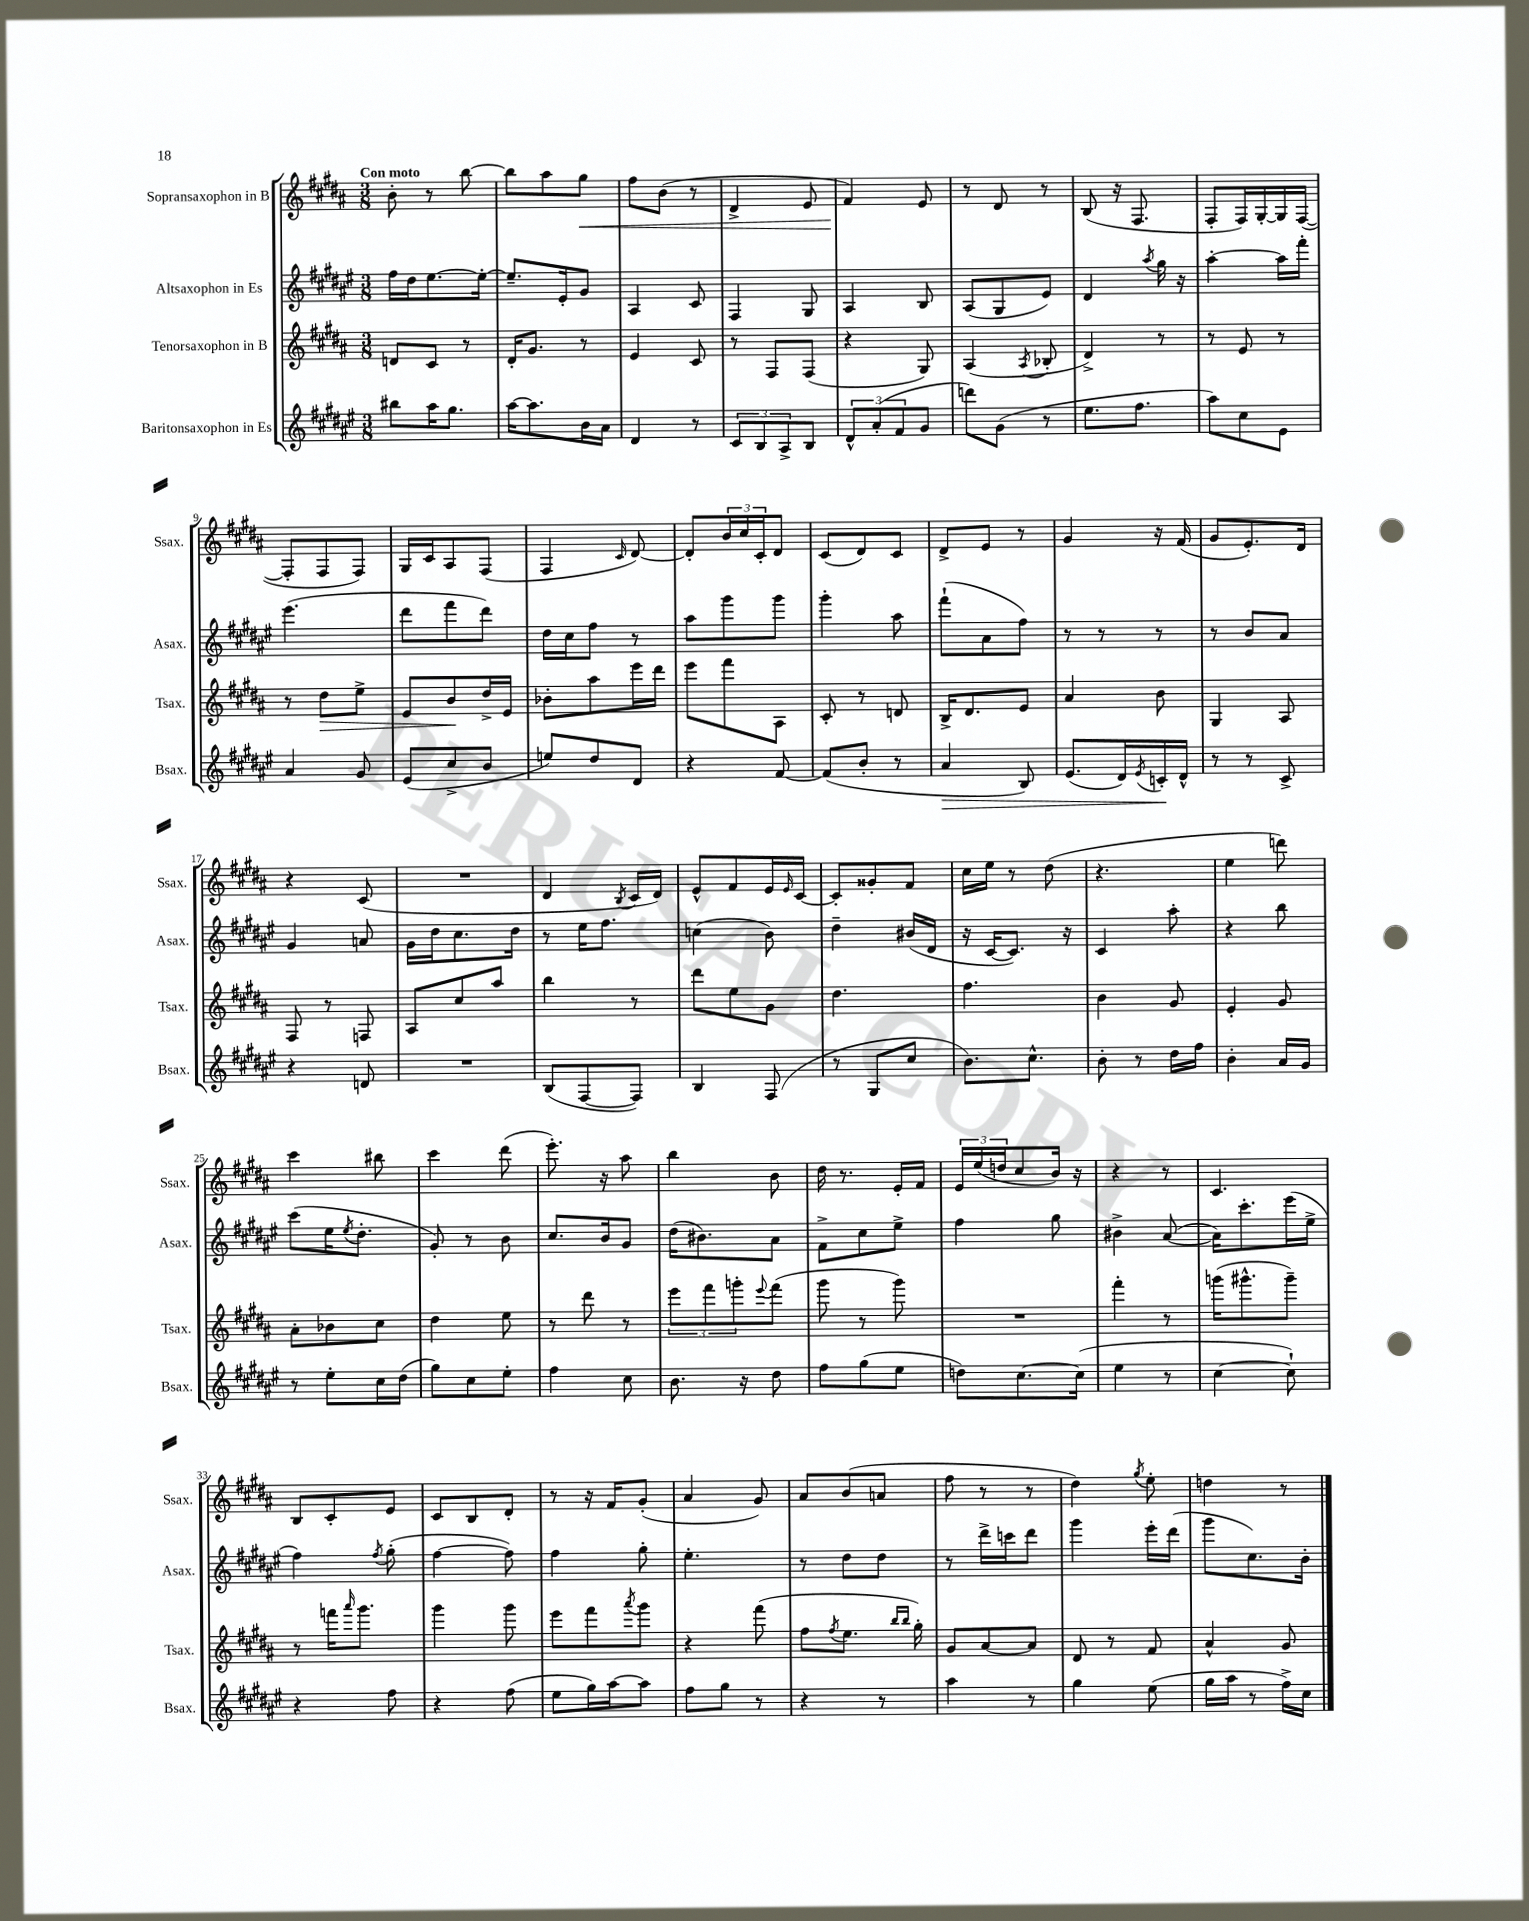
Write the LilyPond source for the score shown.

<<
\new StaffGroup <<
\new Staff = "s0" \with { instrumentName = "Sopransaxophon in B" shortInstrumentName = "Ssax." } {
    \clef treble \key b \major \numericTimeSignature \time 3/8 \tempo "Con moto"
    b'8-. r8 b''8~ |
    b''8 ais''8 gis''8\< |
    fis''8 b'8( r8 |
    dis'4-> e'8 |
    fis'4\!) e'8 |
    r8 dis'8 r8 |
    b8( r16 fis8. |
    fis8-. fis16) gis16~-. gis16 fis16~( |
    fis8-. fis8 fis8) |
    gis16 cis'16 ais8 fis8( |
    fis4 \grace { cis'16 } dis'8~) |
    dis'8-. \tuplet 3/2 { b'16 cis''16 cis'16-. } dis'8 |
    cis'8( dis'8) cis'8 |
    dis'8-> e'8 r8 |
    gis'4 r16 fis'16( |
    gis'8 e'8.-.) dis'16 |
    r4 cis'8( |
    R4. |
    dis'4 \acciaccatura { b8 } cis'16 dis'16) |
    e'8-^ fis'8 e'16 \grace { e'16 } cis'16~ |
    cis'8-. gisis'8-. fis'8 |
    cis''16 e''16 r8 dis''8( |
    r4. |
    e''4 d'''8) |
    cis'''4 bis''8 |
    cis'''4 dis'''8( |
    e'''8.-.) r16 ais''8 |
    b''4 b'8 |
    dis''16 r8. e'16-. fis'16 |
    \tuplet 3/2 { e'16 e''16( d''16 } cis''8 b'16) r16 |
    r4 r8 |
    cis'4. |
    b8 cis'8-. e'8 |
    cis'8 b8 dis'8-. |
    r8 r16 fis'16 gis'8-.( |
    ais'4 gis'8) |
    ais'8 b'8( a'8 |
    fis''8 r8 r8 |
    dis''4) \acciaccatura { gis''8 } e''8-. |
    d''4 r8 \bar "|." |
}
\new Staff = "s1" \with { instrumentName = "Altsaxophon in Es" shortInstrumentName = "Asax." } {
    \clef treble \key fis \major \numericTimeSignature \time 3/8
    fis''16 dis''16 eis''8.~ eis''16~-. |
    eis''8.-- eis'16-. gis'8 |
    ais4 cis'8 |
    fis4 gis8 |
    ais4 b8 |
    ais8( gis8 eis'8) |
    dis'4 \acciaccatura { ais''8 } gis''16 r16 |
    ais''4~-. ais''16 fis'''16-. |
    eis'''4.( |
    dis'''8 fis'''8 dis'''8) |
    dis''16 cis''16 fis''8 r8 |
    ais''8 gis'''8 gis'''8 |
    gis'''4-. ais''8 |
    fis'''8-!( ais'8 fis''8) |
    r8 r8 r8 |
    r8 b'8 ais'8 |
    gis'4 a'8 |
    gis'16 dis''16 cis''8. dis''16 |
    r8 eis''16 fis''8. |
    c''4( b'8) |
    dis''4-- bis'16( dis'16 |
    r16 cis'16~ cis'8.) r16 |
    cis'4 ais''8-. |
    r4 b''8 |
    cis'''8( eis''16 \acciaccatura { eis''8 } dis''8.-. |
    gis'8-.) r8 b'8 |
    cis''8. b'16 gis'8 |
    dis''16( bis'8.) ais'8 |
    fis'8-> cis''8 eis''8-> |
    fis''4 gis''8 |
    bis'4-> ais'8~( |
    ais'16) cis'''8.-. eis'''16( eis''16-> |
    fis''4) \acciaccatura { fis''8 } gis''8-.( |
    fis''4~ fis''8) |
    fis''4 gis''8-. |
    eis''4.-. |
    r8 dis''8 dis''8 |
    r8 dis'''16-> c'''16 dis'''8 |
    gis'''4 eis'''16-. dis'''16( |
    gis'''8 cis''8.) b'16-. \bar "|." |
}
\new Staff = "s2" \with { instrumentName = "Tenorsaxophon in B" shortInstrumentName = "Tsax." } {
    \clef treble \key b \major \numericTimeSignature \time 3/8
    d'8 cis'8 r8 |
    dis'16-. gis'8. r8 |
    e'4 cis'8 |
    r8 fis8 fis8( |
    r4 gis8) |
    ais4( \acciaccatura { ais8 } bes8-. |
    dis'4->) r8 |
    r8 e'8 r8 |
    r8 dis''8\> e''8-> |
    e'8 b'8\! dis''16-> e'16 |
    bes'8-. ais''8 e'''16 dis'''16 |
    e'''8 fis'''8 ais8 |
    cis'8-. r8 d'8 |
    b16-> dis'8. e'8 |
    ais'4 b'8 |
    gis4 ais8 |
    fis8 r8 f8 |
    ais8 cis''8 ais''8 |
    b''4 r8 |
    dis'''8 e''8 gis'8 |
    dis''4. |
    fis''4. |
    b'4 gis'8 |
    e'4-. gis'8 |
    ais'8-. bes'8 cis''8 |
    dis''4 e''8 |
    r8 dis'''8 r8 |
    \tuplet 3/2 { e'''8 fis'''8 g'''8-. } \appoggiatura { e'''8 } fis'''8( |
    gis'''8 r8 gis'''8) |
    R4. |
    fis'''4-. r8 |
    g'''16( gis'''8.-^ gis'''8--) |
    r8 f'''16 \grace { ais'''16 } gis'''8. |
    gis'''4 gis'''8 |
    e'''8 fis'''8 \acciaccatura { ais'''8 } gis'''8 |
    r4 fis'''8( |
    fis''8 \acciaccatura { fis''8 } e''8. \grace { b''16 b''16 } gis''16-.) |
    gis'8 ais'8~ ais'8 |
    dis'8 r8 fis'8 |
    ais'4-^ gis'8 \bar "|." |
}
\new Staff = "s3" \with { instrumentName = "Baritonsaxophon in Es" shortInstrumentName = "Bsax." } {
    \clef treble \key fis \major \numericTimeSignature \time 3/8
    bis''8 ais''16 gis''8. |
    ais''16~ ais''8. b'16 ais'16 |
    dis'4 r8 |
    \tuplet 3/2 { cis'8 b8 ais8-> } b8 |
    \tuplet 3/2 { dis'8-^ ais'8-.( fis'8 } gis'8 |
    d'''8) gis'8( r8 |
    eis''8. fis''8. |
    ais''8) cis''8 eis'8 |
    ais'4 gis'8 |
    eis'8( cis''8-> b'8 |
    e''8) dis''8 dis'8 |
    r4 fis'8~ |
    fis'8( b'8-. r8 |
    ais'4\> b8) |
    eis'8.( dis'16) \acciaccatura { eis'8 } c'16-.\! dis'16-^ |
    r8 r8 cis'8-> |
    r4 d'8 |
    R4. |
    b8( fis8~ fis8) |
    b4 fis8( |
    r8 gis8 cis''8 |
    b'8.) cis''8.-^ |
    b'8-. r8 dis''16 fis''16 |
    b'4-. ais'16 gis'16 |
    r8 eis''8-. cis''16 dis''16( |
    gis''8) cis''8 eis''8-. |
    fis''4 cis''8 |
    b'8. r16 dis''8 |
    fis''8 gis''8( eis''8 |
    d''8) cis''8.~ cis''16( |
    eis''4 r8 |
    cis''4~ cis''8-!) |
    r4 fis''8 |
    r4 fis''8( |
    eis''8 gis''16) ais''16~ ais''8 |
    fis''8 gis''8 r8 |
    r4 r8 |
    ais''4 r8 |
    gis''4 eis''8( |
    gis''16 ais''16 r8 fis''16->) cis''16 \bar "|." |
}
>>
>>
